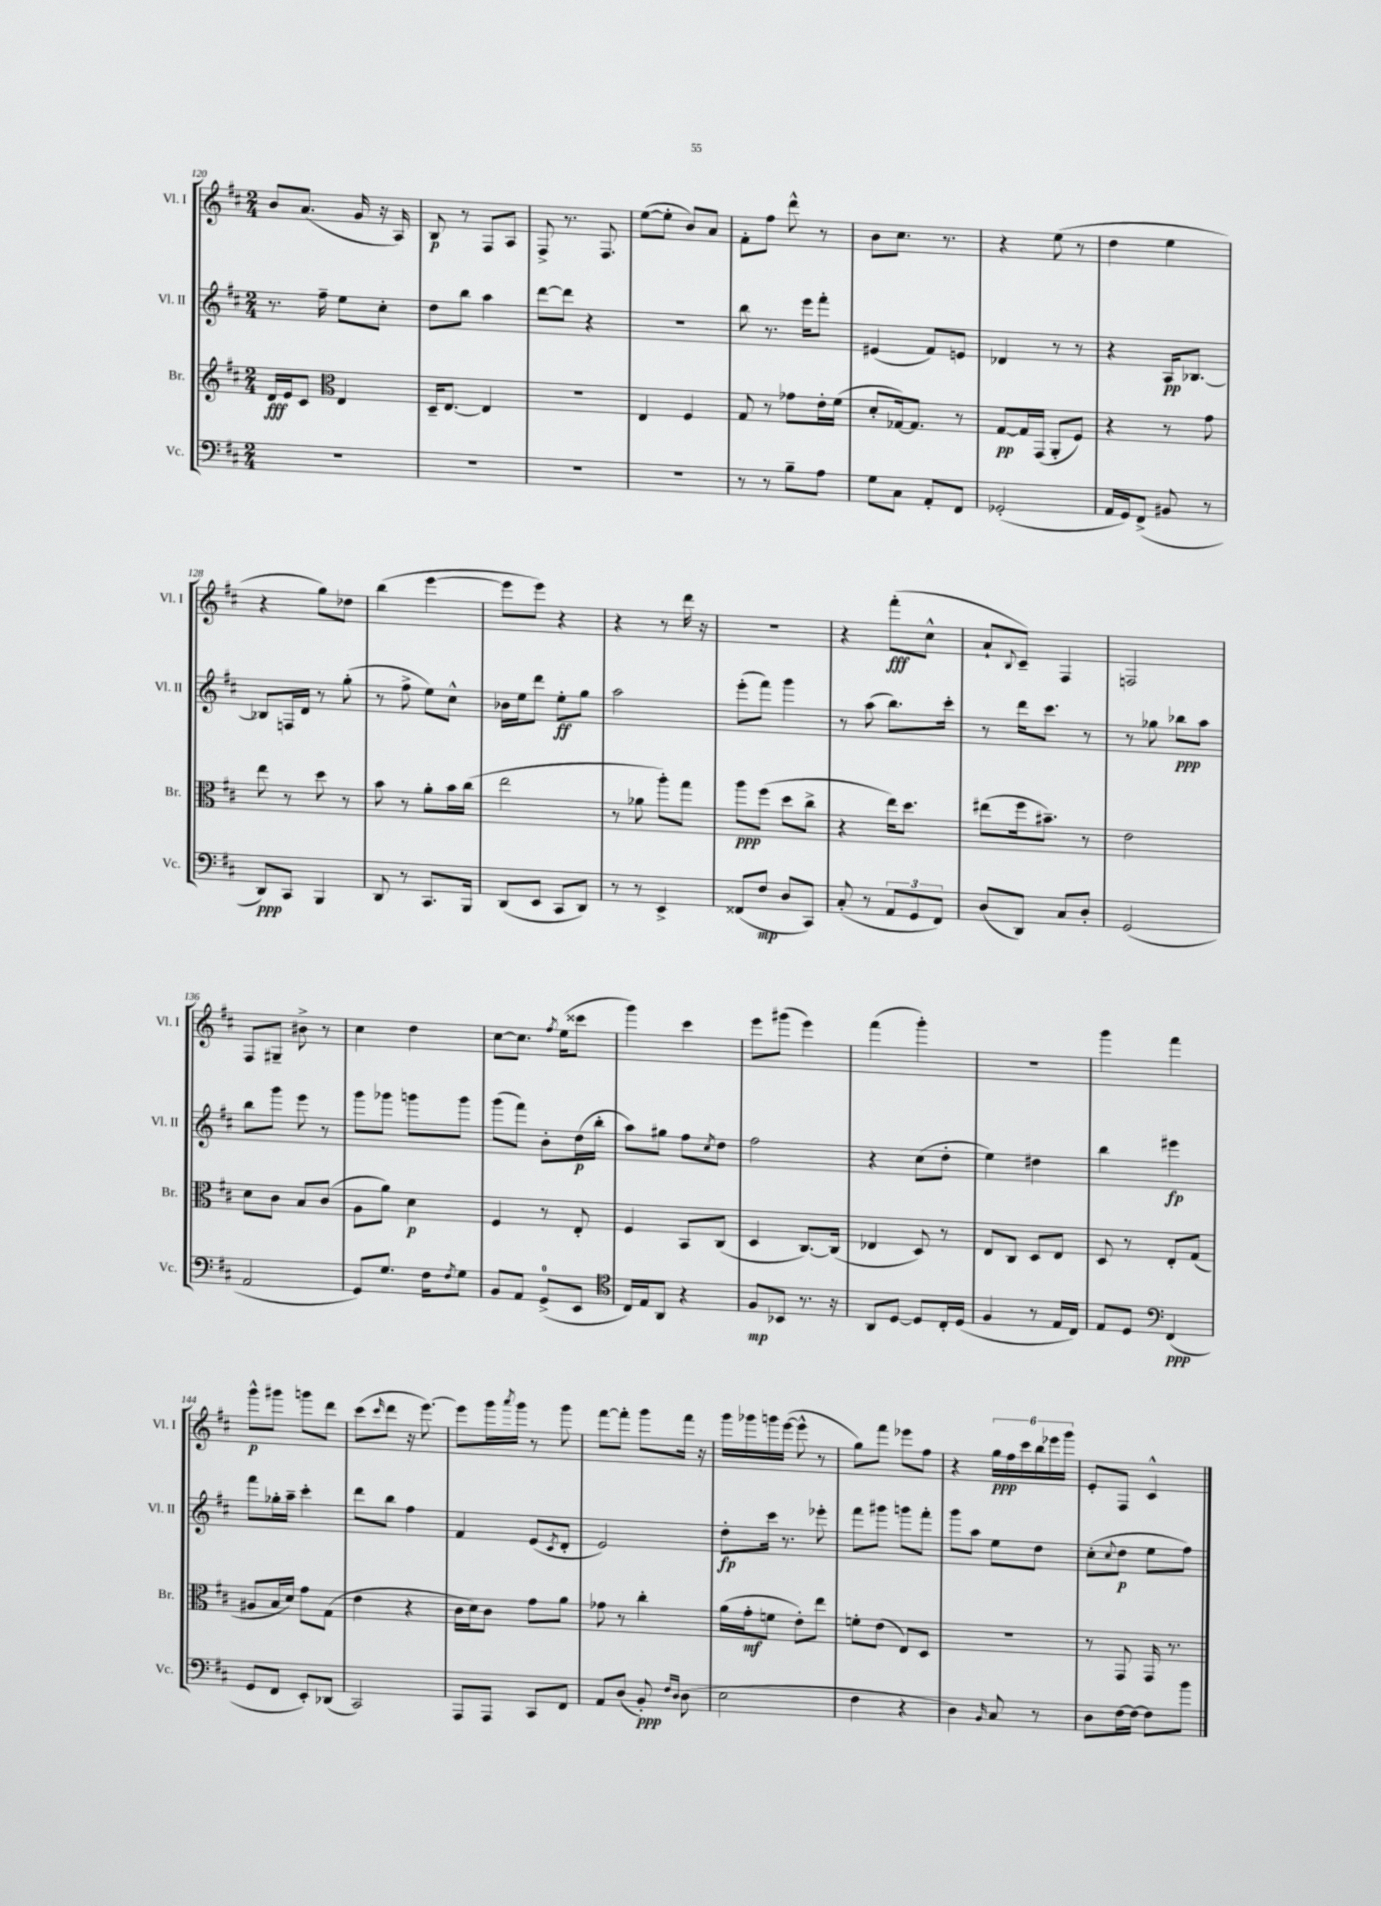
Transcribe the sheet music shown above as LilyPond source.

<<
\new StaffGroup <<
\new Staff = "s0" \with { instrumentName = "Vl. I" shortInstrumentName = "Vl. I" } {
    \clef treble \key d \major \numericTimeSignature \time 2/4
    b'8 a'8.( g'16 r16 a16) |
    b8\p r8 fis8 a8 |
    fis8-> r8. fis8. |
    e''8~( e''8-. b'8) a'8 |
    fis'8-. fis''8 d'''8-^ r8 |
    b'8 cis''8. r8. |
    r4 e''8( r8 |
    d''4 e''4 |
    r4 g''8) des''8 |
    b''4( e'''4~ |
    e'''8 e'''8) r4 |
    r4 r8 d'''16 r16 |
    R2 |
    r4 fis'''8-.\fff( cis''8-^ |
    a'8-! \appoggiatura { b8 } cis'8--) fis4 |
    f2 |
    fis8 gis8-- bis'8-> r8 |
    cis''4 d''4 |
    cis''8~ cis''8. \acciaccatura { fis''8 } e''16( cisis'''8 |
    g'''4) cis'''4 |
    e'''8 gis'''8( e'''4) |
    fis'''4( g'''4-.) |
    R2 |
    g'''4 fis'''4 |
    g'''8-^\p gis'''8 g'''8 d'''8 |
    cis'''8( \grace { cis'''16 } d'''8 r16 e'''8.~) |
    e'''8 g'''16 \acciaccatura { a'''8 } g'''16 r8 g'''8 |
    fis'''8~ fis'''8-. g'''8 fis'''16 r16 |
    g'''16 ges'''16 g'''16 e'''16~( e'''8-^ r8 |
    g''8) fis'''8 ees'''8 fis''8 |
    r4 \tuplet 6/4 { g''16\ppp fis''16 cis'''16 b''16 ees'''16 g'''16 } |
    e'8-. fis8 cis'4-^ \bar "|." |
}
\new Staff = "s1" \with { instrumentName = "Vl. II" shortInstrumentName = "Vl. II" } {
    \clef treble \key d \major \numericTimeSignature \time 2/4
    r8. fis''16-- e''8 cis''8-. |
    d''8 b''8 a''4 |
    d'''8~ d'''8 r4 |
    r2 |
    b''8 r8. e'''16 fis'''8-. |
    eis'4( fis'8) e'8 |
    des'4 r8 r8 |
    r4 a16\pp bes8.~ |
    bes8 f16 d'16 r8 g''8-.( |
    r8 fis''8-> e''8) cis''8-^ |
    bes'16 e''16 d'''8 e''8-.\ff g''8 |
    a''2 |
    e'''8-.( fis'''8) g'''4 |
    r8 a''8( b''8.) cis'''16-. |
    r8 d'''16 cis'''8. r8 |
    r8 ges''8 bes''8\ppp a''8 |
    b''8 g'''8 e'''8 r8 |
    g'''8 ges'''8 g'''8 g'''8 |
    g'''8( fis'''8) b'8-. d''16\p( b''16-. |
    a''8) gis''8 fis''8 \acciaccatura { cis''8 } d''8 |
    fis''2 |
    r4 cis''8( d''8-. |
    e''4) dis''4 |
    b''4 eis'''4\fp |
    fis'''8 ges''16-. a''16-- cis'''4-. |
    d'''8 b''8 fis''4 |
    fis'4 e'8( \acciaccatura { cis'8 } d'8-. |
    e'2) |
    d''8-.\fp cis'''16 r8. ees'''8-. |
    fis'''8 gis'''8 g'''8 fis'''8-. |
    g'''8 a''8 e''8 d''8 |
    cis''8-.( \appoggiatura { cis''8 } d''8\p e''8 fis''8) \bar "|." |
}
\new Staff = "s2" \with { instrumentName = "Br." shortInstrumentName = "Br." } {
    \clef treble \key d \major \numericTimeSignature \time 2/4
    d'16\fff e'16 cis'8 \clef alto e4 |
    d16-- e8.~ e4 |
    R2 |
    e4 fis4 |
    g8 r8 ges'8 e'16-. fis'16( |
    d'8-. ges16~) ges8. r8 |
    g8~\pp g16 g,16( a,8-. fis8) |
    r4 r8 g'8 |
    e''8 r8 d''8 r8 |
    b'8 r8 a'8-. b'16 cis''16( |
    e''2 |
    r8 aes'8 a''8-.) g''8 |
    a''8\ppp fis''8( d''8 cis''8-> |
    r4 e''16) d''8. |
    eis''8( fis''16 bis'8.--) r8 |
    e'2 |
    d'8 cis'8 b8 cis'8( |
    a8 a'8) d'4\p |
    fis4 r8 e8-. |
    fis4 b,8 cis8( |
    d4 cis8.~) cis16( |
    ees4 d8) r8 |
    e8 cis8 d8 e8 |
    d8 r8 e8-. g8( |
    ais8 b16 d'16) g'8 g8( |
    e'4 r4 |
    cis'16 d'16) cis'8 g'8 a'8 |
    ges'8 r8 cis''4-. |
    a'16( g'16-.\mf f'8 e'8-.) e''8 |
    f'8-. e'8( e8) d8 |
    R2 |
    r8 g,8 g,16 r8. \bar "|." |
}
\new Staff = "s3" \with { instrumentName = "Vc." shortInstrumentName = "Vc." } {
    \clef bass \key d \major \numericTimeSignature \time 2/4
    R2 |
    R2 |
    R2 |
    R2 |
    r8 r8 b8-- a8 |
    g8 cis8 a,8-. fis,8 |
    ges,2-.( |
    a,16 g,16) fis,8->( bis,8 r8 |
    d,8\ppp) cis,8 b,,4 |
    d,8 r8 cis,8. b,,16 |
    d,8( e,8 cis,8 d,8) |
    r8 r8 e,4-> |
    fisis,8( fis8\mp d8 cis,8) |
    cis8-.( r8 \tuplet 3/2 { a,8 g,8 fis,8) } |
    d8( d,8) cis8 d8-. |
    g,2( |
    a,2 |
    g,8) g8. fis16 \acciaccatura { fis8 } g8 |
    b,8 a,8 g,8-0->( e,8 |
    \clef tenor cis16) e16 a,8 r4 |
    fis8\mp bes,8 r8. r16 |
    a,8 d8~ d8 cis16-. d16( |
    fis4 r8 e16 cis16) |
    e8 d8 \clef bass fis,4\ppp( |
    g,8 fis,8 e,8-.) des,8( |
    cis,2) |
    a,,8 a,,8 cis,8 fis,8 |
    a,8 d8( b,8-.\ppp) \grace { fis16 d16 } d8( |
    e2 |
    fis4 r4 |
    d4) \grace { b,16 } cis8 r8 |
    d8 fis16~ fis16~ fis8 b'8 \bar "|." |
}
>>
>>
\layout { \context { \Score currentBarNumber = #120 } }
